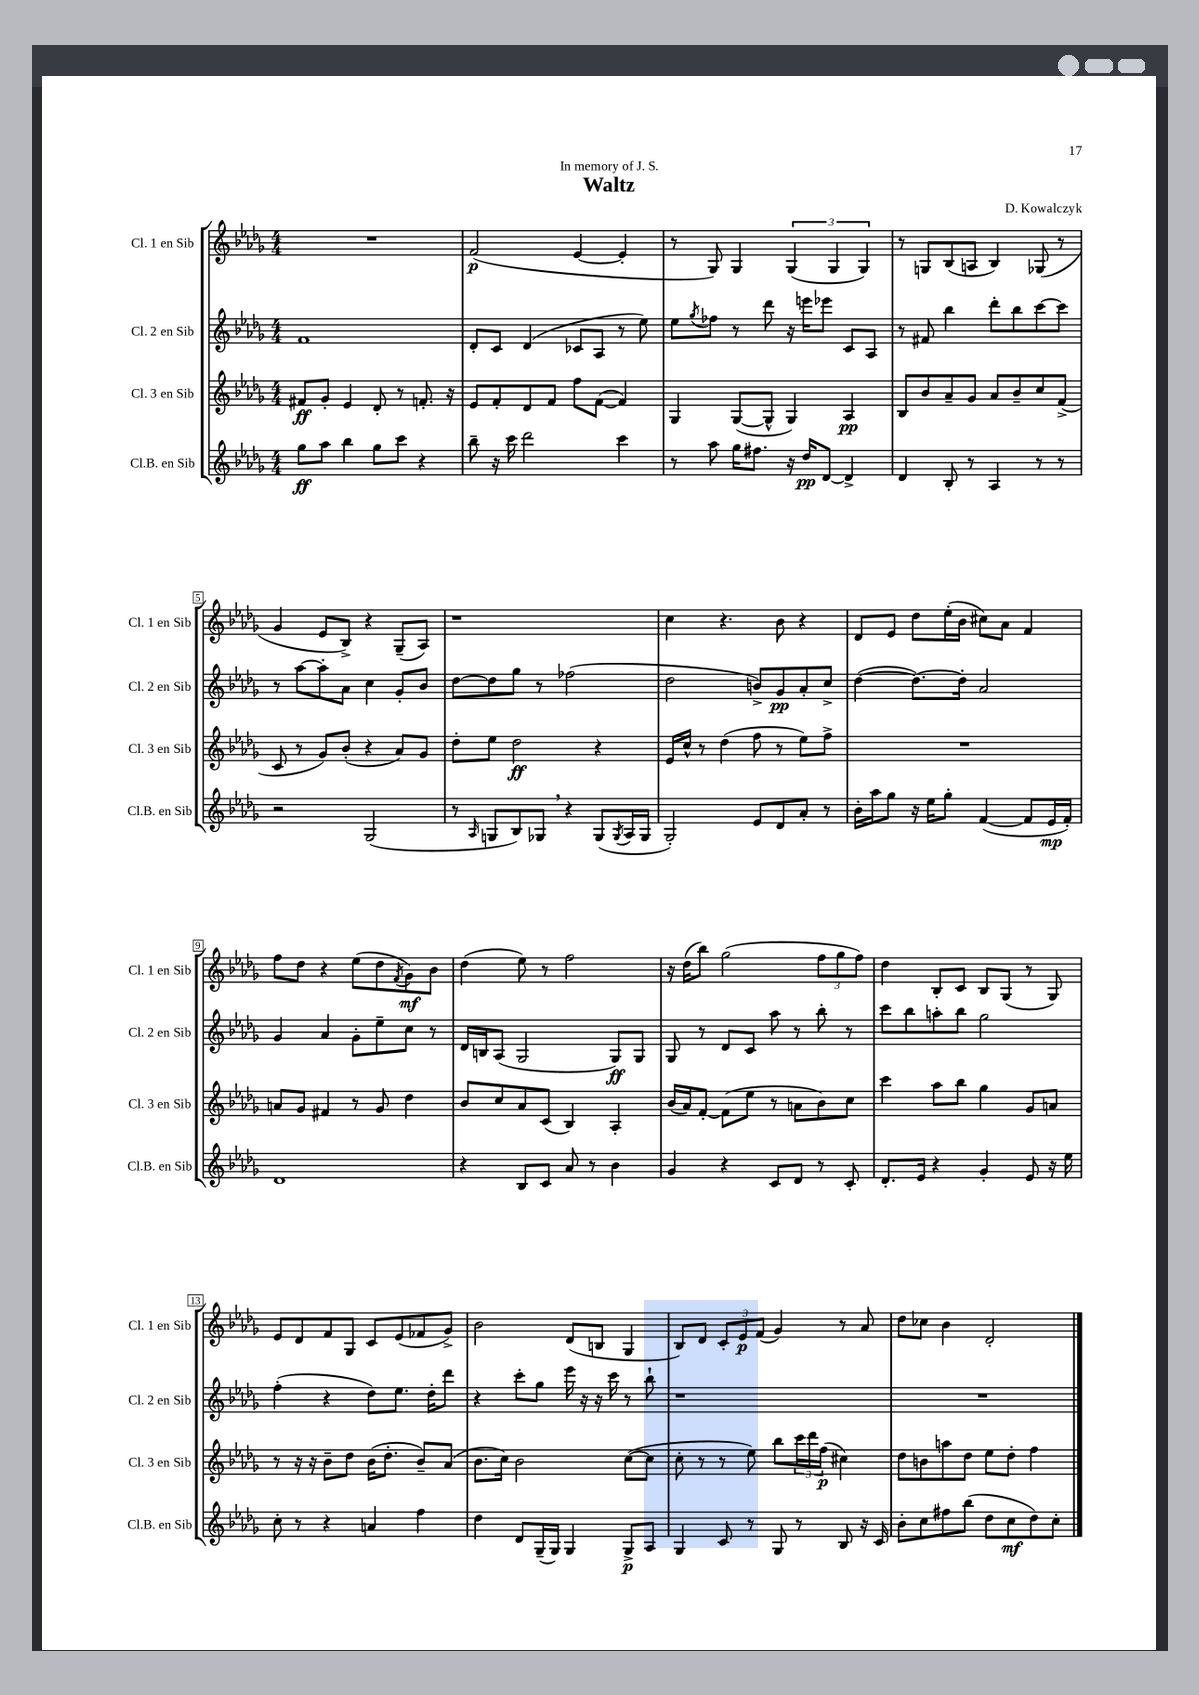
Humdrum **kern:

**kern	**kern	**kern	**kern
*staff4	*staff3	*staff2	*staff1
*clefG2	*clefG2	*clefG2	*clefG2
*k[b-e-a-d-g-]	*k[b-e-a-d-g-]	*k[b-e-a-d-g-]	*k[b-e-a-d-g-]
*M4/4	*M4/4	*M4/4	*M4/4
8gg-\L	8f#/L	1f	1r
8aa-\J	8g-'/J	.	.
4bb-\	4e-/	.	.
8gg-\L	8d-'/	.	.
8ccc\J	8r	.	.
4r	8.f'/	.	.
.	16r	.	.
=	=	=	=
8bb-~\	8e-/L	8d-'/L	(2f/
16r	8f'/	8c/J	.
16ccc\	.	.	.
2ddd-\	8d-/	(4d-/	.
.	8f/J	.	.
.	8ff\L	8c-/L	[4e-/
.	([8f\J	8A-/J	.
4ccc\	4f/])	8r	4e-'/]
.	.	8ee-\)	.
=	=	=	=
8r	4G-/	8ee-\L	8r
.	.	8qgg-/	.
8aa-\	.	8ff-\J	8G-/)
16gg-\LK	([8G-/L	8r	4G-/
8.ff#\J	.	.	.
.	8G-^^/]J	8ddd-\	.
16r	4G-/)	16r	(6G-/
16dd-/LK	.	16eee\LK	.
[8d-/J	.	8eee-\J	.
.	.	.	6G-/
4d-^/]	4A-/	8c/L	.
.	.	.	6G-/)
.	.	8A-/J	.
=	=	=	=
4d-/	8B-/L	8r	8r
.	8b-/	8f#/	8G/L
8B-'/	8a-~/	4bb-\	(8B-/
8r	8g-/J	.	8A/J
4A-/	8a-/L	8ddd-'\L	4B-/)
.	8b-~/	8bb-\	.
8r	8cc/	[8ccc\	(8G-/
8r	(8f^/J	8ccc\]J	8r
=	=	=	=
2r	8c/	8r	4g-/
.	8r	[8aa-\L	.
.	8g-/L)	8aa-'\]	8e-/L
.	(8b-'/J	8a-\J	8B-^/J)
(2G-/	4r	4cc\	4r
.	8a-/L)	8g-'/L	(8G-~/L
.	8g-/J	8b-/J	8A-/J)
=	=	=	=
8r	8dd-'\L	[8dd-\L	1r
16qqA-/	.	.	.
8G/L	8ee-\J	8dd-\]	.
8B-/)	2dd-\	8gg-\J	.
8G-/J	.	8r	.
4r	.	(2ff-\	.
(8G-/L	4r	.	.
8qG-/	.	.	.
16A-/L	.	.	.
16G-/JJ	.	.	.
=	=	=	=
2G-'/)	16e-/LL	2dd-\	4cc\
.	16cc^^/JJ	.	.
.	8r	.	.
.	(4dd-\	.	4.r
8e-/L	8ff\	8b^/L)	.
8d-/	8r	8g-/	8b-\
8a-'/J	8ee-\L)	8a-'/	4r
8r	8ff^\J	8cc^/J	.
=	=	=	=
16b-'\LL	1r	([4dd-\	8d-/L
16aa-\J	.	.	.
8gg-\J	.	.	8e-/J
16r	.	8.dd-\_L)	8dd-\L
16ee-\LK	.	.	.
8gg-'\J	.	.	(16ee-'\L
.	.	16dd-'\]Jk	16b-\JJ
([4f/	.	2a-/	8cc#\L)
.	.	.	8a-\J
8f/]L	.	.	4f/
16e-/L	.	.	.
16f'/JJ)	.	.	.
=	=	=	=
1d-	8a/L	4g-/	8ff\L
.	8g-/J	.	8dd-\J
.	4f#/	4a-/	4r
.	8r	8g-'\L	(8ee-\L
.	8g-/	8ee-~\	8dd-\
.	.	.	8qf/
.	4dd-\	8cc\J	8g-\)
.	.	8r	8b-\J
=	=	=	=
4r	8b-/L	16d-/LL	(4dd-\
.	.	16B/J	.
.	8cc/	(8A-/J	.
8B-/L	8a-/	2G-/	8ee-\)
8c/J	(8c/J	.	8r
8a-/	4B-/)	.	2ff\
8r	.	.	.
4b-\	4A-'/	8G-/L)	.
.	.	8G-/J	.
=	=	=	=
4g-/	(16b-/LL	8G-/	16r
.	16a-/J)	.	(16dd-\LK
.	[8f'/J	8r	8bb-\J)
4r	(8f\]L	8d-/L	(2gg-\
.	8ee-\J	8c/J	.
8c/L	8r	8aa-\	.
8d-/J	8a\L	8r	.
8r	8b-\)	8bb-'\	12ff\L
.	.	.	12gg-\
8c'/	8cc\J	8r	.
.	.	.	12ff\J)
=	=	=	=
8.d-'/L	4ccc\	8ccc\L	4dd-\
.	.	8bb-\	.
16e-/Jk	.	.	.
4r	8aa-\L	8aa'\	8B-'/L
.	8bb-\J	8bb-\J	8c/J
4g-'/	4gg-\	2gg-\	8B-/L
.	.	.	(8G-/J
8e-/	8g-/L	.	8r
16r	8a/J	.	8G-/)
16ee-\	.	.	.
=	=	=	=
8cc'\	8r	(4ff'\	8e-/L
8r	16r	.	8d-/
.	16r	.	.
4r	8b-~\L	4r	8f/
.	8dd-\J	.	8G-/J
4a/	(16b-\LK	8dd-\L)	8c/L
.	8.dd-'\J	.	.
.	.	8.ee-\J	(8e-/
4ff\	8b-~/L)	.	8f-/
.	.	16dd-'\LK	.
.	(8a-/J	8ddd-\J	8g-^/J)
=	=	=	=
4dd-\	8.b-\L	4r	2b-\
.	16cc\Jk)	.	.
8d-/L	2b-\	8ccc'\L	.
(16G-~/L	.	8gg-\J	.
16G-/JJ)	.	.	.
4G-/	.	16eee-\	(8d-/L
.	.	16r	.
.	.	16r	8B/J
.	.	16ccc\	.
8G-^/L	([8cc\L	8r	4G-/
8A-/J	8cc\]J	8bb-`\	.
=	=	=	=
4G-/	8cc'\	1r	8B-/L)
.	8r	.	8d-/J
8c/	8r	.	12c'/L
.	.	.	12e-/
8r	8ee-\)	.	.
.	.	.	(12f/J
8G-/	8bb-\L	.	4g-/)
8r	24ccc\L	.	.
.	24ddd-\	.	.
.	(24ff\JJ	.	.
8B-/	4cc#\)	.	8r
16r	.	.	8a-/
16c/	.	.	.
=	=	=	=
8b-'\L	8dd-\L	1r	8dd-\L
8cc\	8b\	.	8cc-\J
8ff#\	8aa\	.	4b-\
(8bb-\J	8dd-\J	.	.
8dd-\L	8ee-\L	.	2d-'/
8cc\	8dd-'\J	.	.
8dd-\)	4ff\	.	.
8cc'\J	.	.	.
==	==	==	==
*-	*-	*-	*-
